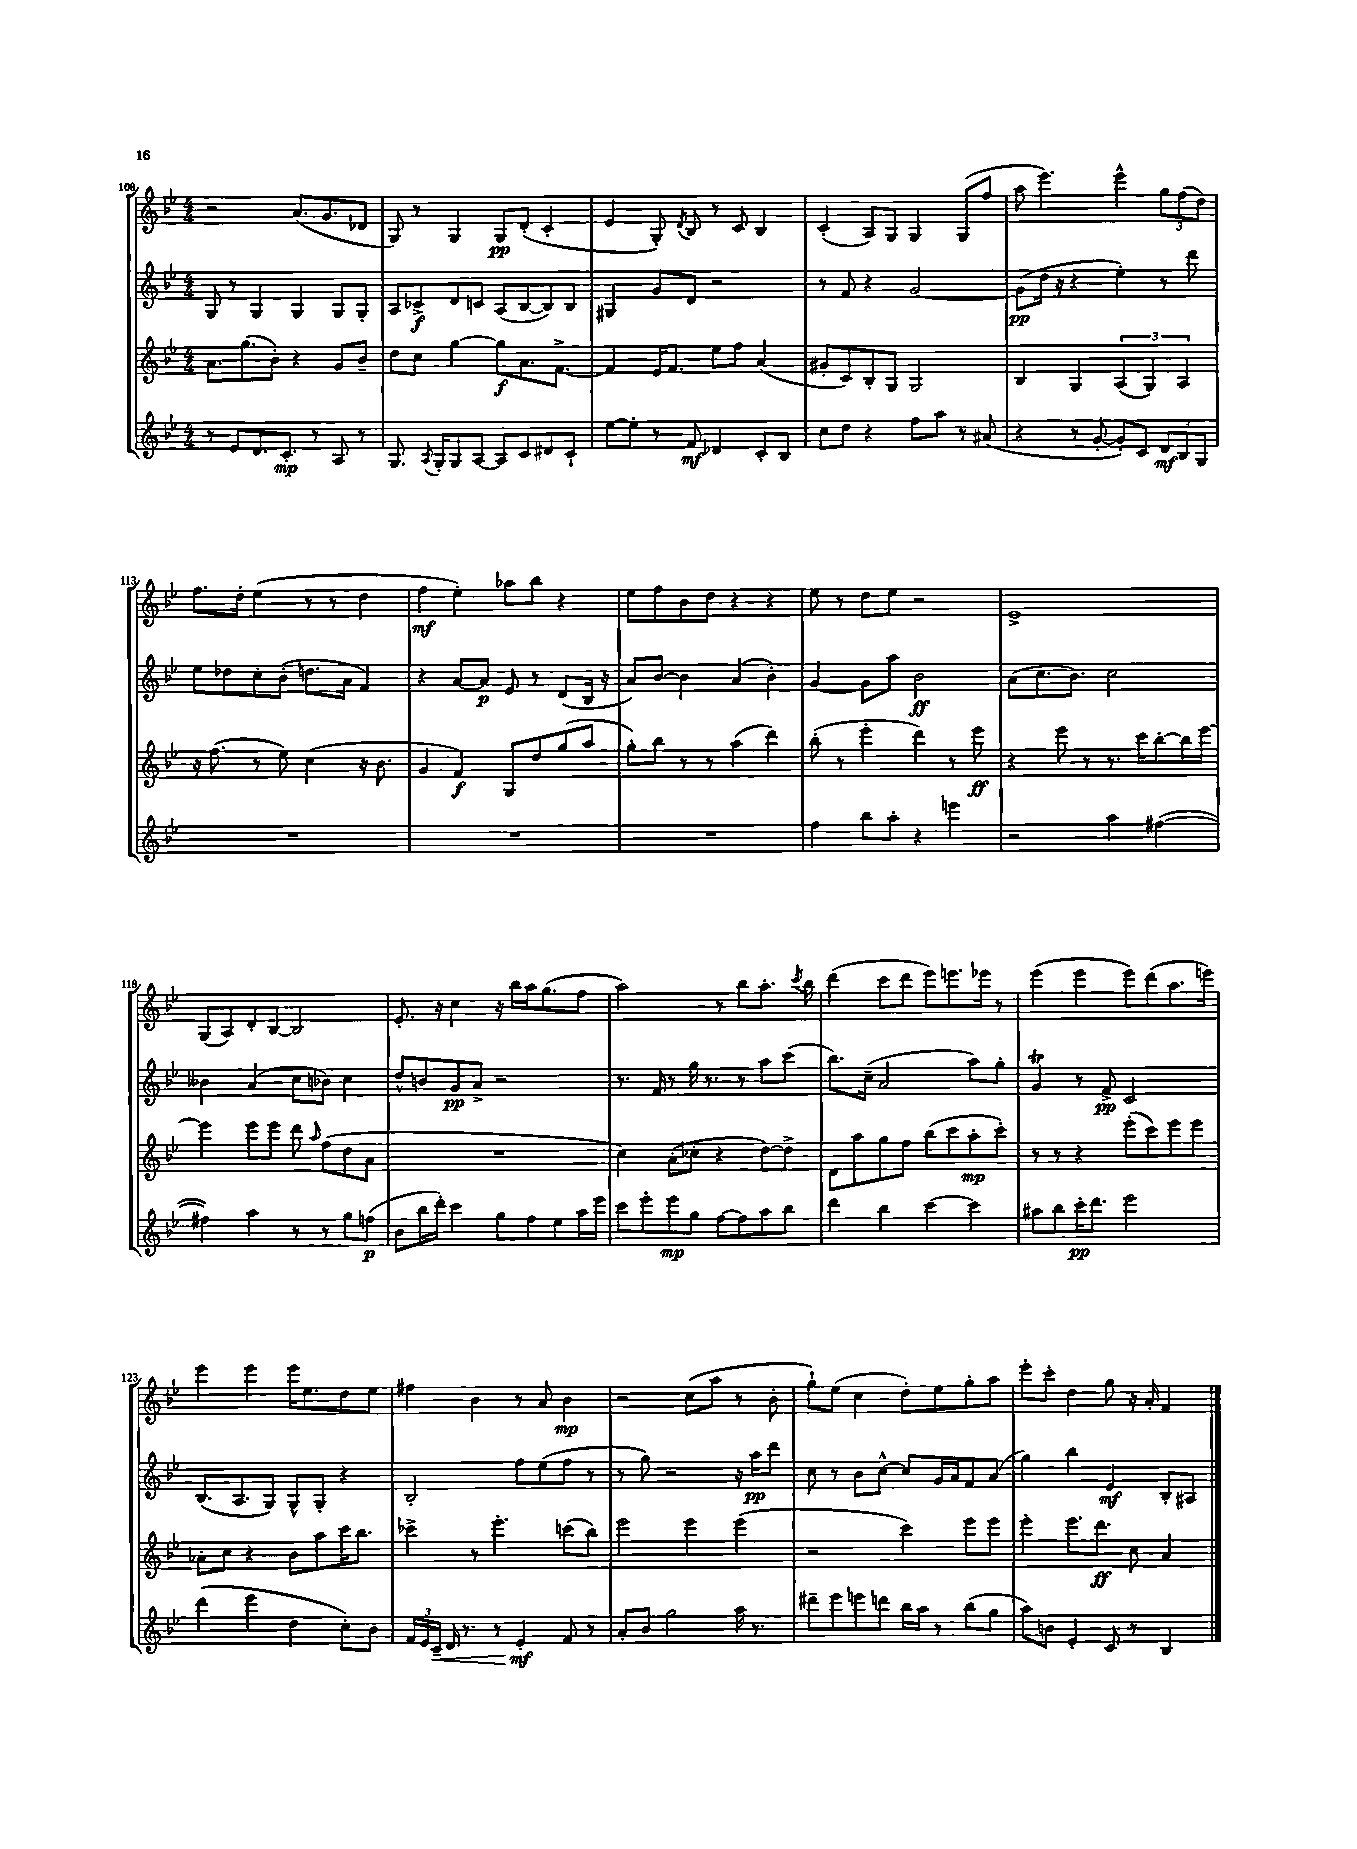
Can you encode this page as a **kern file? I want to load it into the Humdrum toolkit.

**kern	**kern	**kern	**kern
*staff4	*staff3	*staff2	*staff1
*clefG2	*clefG2	*clefG2	*clefG2
*k[b-e-]	*k[b-e-]	*k[b-e-]	*k[b-e-]
*M4/4	*M4/4	*M4/4	*M4/4
8r	8.a\L	8G/	2r
8e-/L	.	8r	.
.	(8.gg\	.	.
8.d/	.	4G/	.
.	8b-'\J)	.	.
8.c'/J	.	.	.
.	4r	4G/	(8.a/L
8r	.	.	.
.	.	.	8.g/
8A/	8g/L	8G/L	.
8r	8b-~/J	8G'/J	8d-/J
=	=	=	=
8.G/	8dd\L	8A/L	8G/)
.	8cc\J	8c-^/	8r
8qA/	.	.	.
16G'/LK	.	.	.
8G/	[4gg\	8d/	4G/
[8A/J	.	8c/J	.
8A/]L	8gg\]L	(8A/L	8G/L
8c/	8.a\	[8B-/	(8d'/J
8d#/	.	8B-/])	4c'/
.	[8.f^\J	.	.
8c`/J	.	8B-/J	.
=	=	=	=
[8ee-\L	4f/]	4G#/	4e-/
8ee-'\]J	.	.	.
8r	16e-/LK	8g/L	8G'/)
.	8.f/J	.	.
.	.	.	8qd/
8f/	.	8d/J	8B-/
4d-/	8ee-\L	2r	8r
.	8ff\J	.	8c/
8c'/L	(4a/	.	4B-/
8B-/J	.	.	.
=	=	=	=
8cc\L	8g#'/L	8r	(4c'/
8dd\J	8c/)	8f/	.
4r	8B-'/	4r	8A/L)
.	8G/J	.	8G/J
8ff\L	2G/	[2g/	4G/
8aa\J	.	.	.
8r	.	.	(8G/L
(8a#/	.	.	8ff/J
=	=	=	=
4r	4B-/	(8g\]L	8aa\
.	.	16dd\Jk	4.eee-\)
.	.	16r	.
8r	4G/	4r	.
[8g'/	.	.	.
8g'/]L)	(6A/	4ee-'\)	4eee-^^\
8c/J	.	.	.
.	6G/)	.	.
12d/L	.	8r	12gg\L
12B-/	6A/	.	(12ff\
.	.	8ddd\	.
12G/J	.	.	12dd\J)
=	=	=	=
1r	16r	8ee-\L	8.ff\L
.	(8.ff\	.	.
.	.	8dd-\	.
.	.	.	16dd'\Jk
.	8r	8cc'\	(4ee-\
.	8ee-\)	(8b-'\J	.
.	(4cc\	8.dd\L	8r
.	.	.	8r
.	.	16a\Jk	.
.	16r	4f/)	4dd\
.	8.b-\	.	.
=	=	=	=
1r	4g/	4r	4ff\
.	4f/)	[8a/L	4ee-'\)
.	.	8a/]J	.
.	8G/L	8e-/	8aa-\L
.	8dd/	8r	8bb-\J
.	(8gg/	(8d/L	4r
.	8aa/J	16B-/Jk	.
.	.	16r	.
=	=	=	=
1r	8gg'\L)	8a/L)	8ee-\L
.	8bb-\J	[8b-/J	8ff\
.	8r	4b-\]	8b-\
.	8r	.	8dd\J
.	(4aa\	(4a/	4r
.	4ddd\)	4b-'\)	4r
=	=	=	=
4ff\	(8bb-'\	[4g/	8ee-\
.	8r	.	8r
8bb-\L	4eee-'\	8g\]L	8dd\L
8aa'\J	.	8aa\J	8ee-\J
4r	4ddd\)	2b-\	2r
4eee\	8r	.	.
.	8eee-\	.	.
=	=	=	=
2r	4r	(8a\L	1e-^
.	.	8.cc\	.
.	8eee-\	.	.
.	.	8.b-\J)	.
.	8r	.	.
4aa\	8.r	2cc\	.
.	16ccc\LK	.	.
([4ff#\	[8bb-'\	.	.
.	16bb-\]L	.	.
.	[16eee-\JJ	.	.
=	=	=	=
4ff#\])	4eee-\]	4b--\	(8G/L
.	.	.	8A/)
4aa\	8eee-\L	(4a/	8d'/
.	8eee-\J	.	[8B-/J
8r	8ddd\	8cc\L	2B-/]
.	16qqaa/	.	.
8r	(8ff\L	8b-\J)	.
8gg\L	8dd\	4cc\	.
(8ff\J	8a\J	.	.
=	=	=	=
8b-\L	1r	8dd^^/L	8.e-'/
16bb-\L	.	8b/	.
16ddd'\JJ)	.	.	16r
4ccc\	.	8g/	4cc\
.	.	8a^/J	.
8gg\L	.	2r	16r
.	.	.	16bb-\LL
8ff\	.	.	16aa\J
.	.	.	(8.gg\
8ee-\	.	.	.
16aa\L	.	.	8ff\J
16eee-\JJ	.	.	.
=	=	=	=
8ccc\L	4cc\)	8.r	2aa\)
8eee-'\	.	.	.
.	.	16f/	.
8eee-\	(8a'\L	8r	.
8gg\J	8cc-'\J	16gg\	.
.	.	8.r	.
[8ff\L	4r	.	8r
8ff\]	.	8r	8bb-\L
8aa\	[8dd\L)	8aa\L	8.aa'\J
8bb-\J	8dd^\]J	(8ccc\J	.
.	.	.	8qccc/
.	.	.	16bb-\
=	=	=	=
4ddd\	8d\L	8.bb-\L)	(4ddd\
.	8aa\	.	.
.	.	(16cc~\Jk	.
4bb-\	8gg\	2a/	8ccc\L
.	8ff\J	.	8ddd\J
[4ccc\	(8bb-\L	.	8eee-\L)
.	8ccc\	.	8.eee\
4ccc\]	8aa'\	8aa\L)	.
.	.	.	16eee-\Jk
.	8ccc'\J)	8gg'\J	8r
=	=	=	=
8aa#\L	8r	4g/	(4eee-\
8bb-\	8r	.	.
16ccc'\K	4r	8r	4eee-\
8.ddd\J	.	.	.
.	.	8f^/	.
2eee-\	(8eee-'\L	2c/	8eee-\L)
.	8ccc\)	.	(8ddd\
.	8eee-\	.	8.aa\
.	8eee-\J	.	.
.	.	.	16eee\Jk)
=	=	=	=
(4ddd\	8a-'\L	(8.B-/L	4eee-\
.	8cc\J	.	.
.	.	8.A/	.
4eee-\	4r	.	4eee-\
.	.	8G/J)	.
4dd\	8b-\L	8G^^/L	16eee-\LK
.	.	.	8.ee-\
.	8aa\	8G'/J	.
8cc'\L)	16ccc\K	4r	8dd\
.	8.bb-\J	.	.
8b-\J	.	.	8ee-\J
=	=	=	=
24f/LL	4ccc-^\	2B-'/	4ff#\
24e-/	.	.	.
24c~/JJ	.	.	.
16d/	.	.	.
8.r	.	.	.
.	8r	.	4b-\
8r	4.eee-'\	.	.
4e-'/	.	8ff\L	8r
.	.	(8ee-\	8a/
8f/	(8ccc\L	8ff\J	4b-\
8r	8bb-\J)	8r	.
=	=	=	=
8a'/L	2eee-\	8r	2r
8b-/J	.	8gg\)	.
2gg\	.	2r	.
.	4eee-\	.	(8cc\L
.	.	.	8aa\J
16aa\	(4eee-\	16r	8r
8.r	.	16aa\LK	.
.	.	8ddd\J	8b-'\
=	=	=	=
8ddd#~\L	2r	8cc\	8gg`\L)
8eee-\	.	8r	(8ee-\J
8eee\	.	8b-\L	4cc\
8ddd\J	.	[8cc^^\J	.
16bb-\LL	4ccc\)	8cc/]L	8dd'\L)
16aa\JJ	.	.	.
8r	.	16g/L	8ee-\
.	.	16a/J	.
(8bb-\L	8eee-\L	8f/	8gg'\
8gg\J	8eee-\J	(8a/J	8aa\J
=	=	=	=
8aa\L)	4eee-'\	4gg\)	8eee-'\L
8b\J	.	.	8ccc'\J
4e-'/	8.eee-\L	4bb-\	4dd\
.	8.ddd\J	.	.
8c/	.	4e-/	8gg\
8r	8cc\	.	16r
.	.	.	16a'/
4B-/	4a/	8B-'/L	4f/
.	.	8A#/J	.
==	==	==	==
*-	*-	*-	*-
